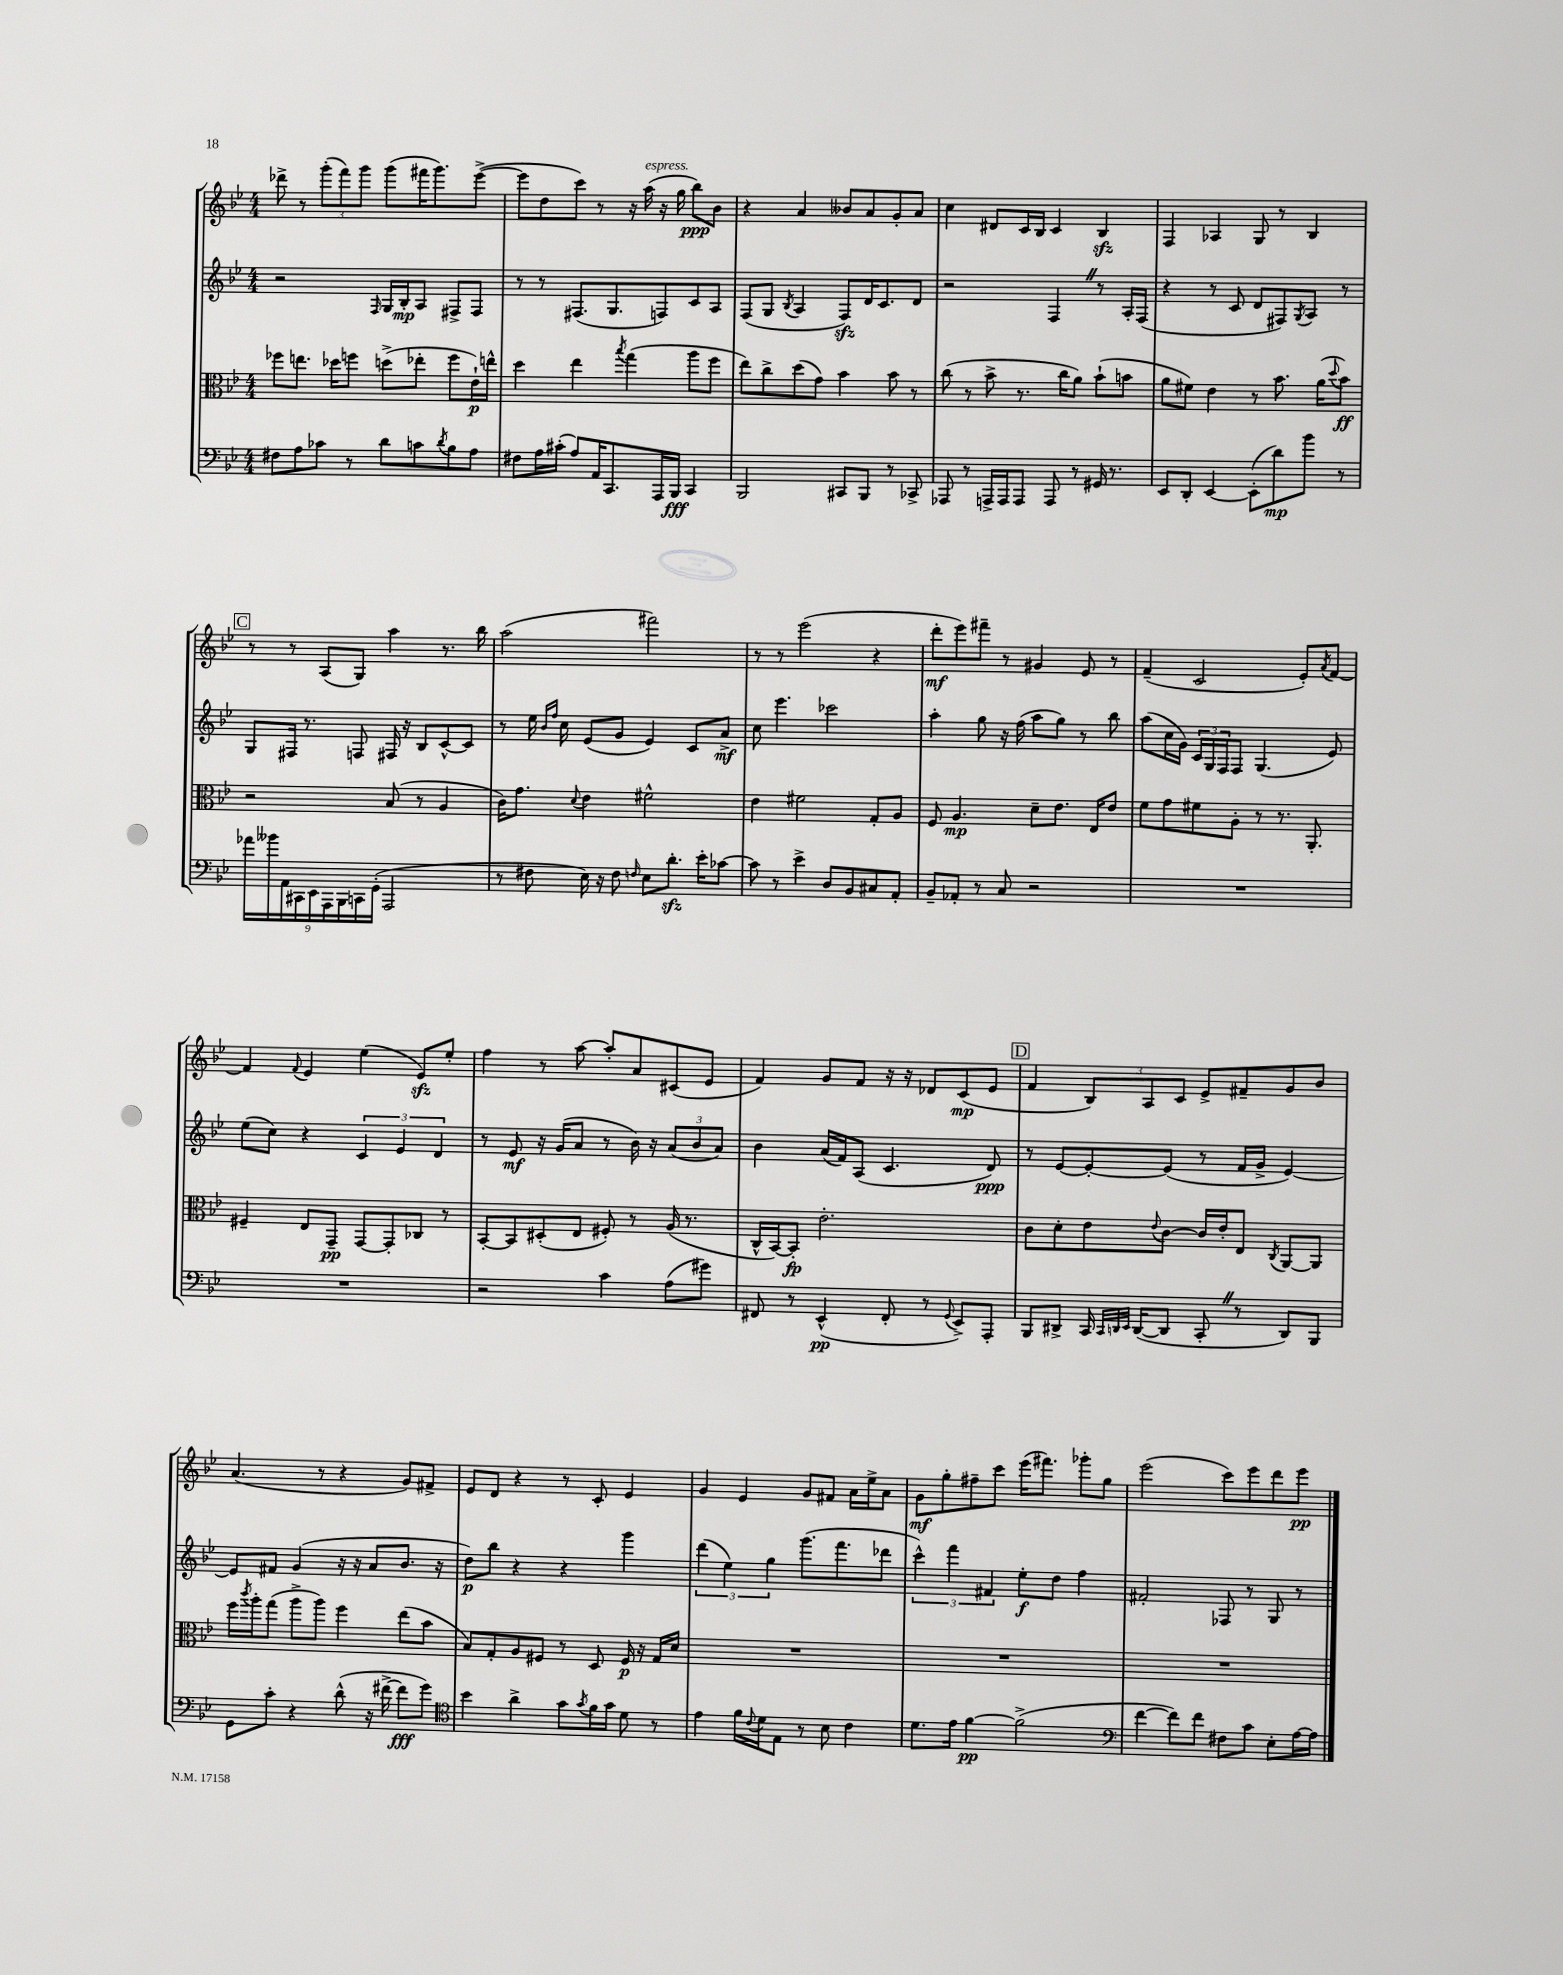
<<
\new StaffGroup <<
\new Staff = "s0" {
    \clef treble \key bes \major \numericTimeSignature \time 4/4
    des'''8-> r8 \tuplet 3/2 { g'''8-.( f'''8) g'''8 } g'''8( fis'''16 g'''8.) ees'''8~->( |
    ees'''8 d''8 c'''8) r8 r16 a''16^\markup { \italic "espress." }( r16 g''16 bes''8\ppp) bes'8 |
    r4 a'4 beses'8 a'8 g'8-. a'8 |
    c''4 dis'8 c'16 bes16 c'4 bes4\sfz |
    f4 aes4 g8 r8 bes4 |
    \mark \markup { \box "C" } r8 r8 a8( g8) a''4 r8. bes''16 |
    a''2( fis'''2) |
    r8 r8 ees'''2( r4 |
    d'''8-.\mf ees'''8) fis'''8-- r8 gis'4 ees'8 r8 |
    f'4--( c'2 ees'8-.) \acciaccatura { a'8 } f'8~ |
    f'4 \appoggiatura { f'8 } ees'4 ees''4( ees'8\sfz) ees''8-. |
    f''4 r8 a''8~ a''8-. a'8 cis'8( ees'8 |
    f'4) g'8 f'8 r16 r16 des'8 c'8\mp( ees'8 |
    \mark \markup { \box "D" } f'4 \tuplet 3/2 { bes8) a8 c'8 } ees'8-> fis'8-- g'8 bes'8 |
    a'4.( r8 r4 g'8) fis'8-> |
    ees'8 d'8 r4 r8 c'8-. ees'4 |
    g'4 ees'4 g'8 fis'8 a'16 ees''16-> a'8 |
    g'8\mf g''8-. fis''8-- c'''8 ees'''16( fis'''8.) ges'''8-. g''8 |
    ees'''2( c'''8) ees'''8 d'''8 ees'''8\pp \bar "|." |
}
\new Staff = "s1" {
    \clef treble \key bes \major \numericTimeSignature \time 4/4
    r2 \grace { f16 } g16 bes16-.\mp a8 fis8-> fis8 |
    r8 r8 fis8.( g8. f8) c'8 a8 |
    f8( g8 \acciaccatura { bes8 } a4 f8\sfz) d'16 c'8. d'8 |
    r2 f4 \once \override BreathingSign.text = \markup { \musicglyph "scripts.caesura.straight" } \breathe r8 a16-. f16( |
    r4 r8 c'8 d'8 fis8) \acciaccatura { g8 } a8 r8 |
    \mark \markup { \box "C" } g8 fis16 r8. f8 fis16 r16 bes8 c'8~-^ c'8 |
    r8 ees''16 \grace { bes'16 f''16 } c''16 ees'8( g'8 ees'4) c'8 a'8->\mf |
    c''8 ees'''4. ces'''2 |
    a''4-. g''8 r16 f''16( a''8 g''8) r8 bes''8 |
    a''8( c''16 g'16) \tuplet 3/2 { c'16 g16 f16 } f8 g4.( ees'8) |
    ees''8( c''8) r4 \tuplet 3/2 { c'4 ees'4 d'4 } |
    r8 ees'8\mf r16 g'16( a'8 r8 bes'16) r16 \tuplet 3/2 { a'8( bes'8 a'8) } |
    bes'4 a'16( f'16) a8( c'4. d'8\ppp) |
    \mark \markup { \box "D" } r8 ees'8~ ees'8~-. ees'8( r8 f'16 g'16-> ees'4~) |
    ees'8 fis'8 g'4( r16 r16 a'8 bes'8. r16 |
    d''8\p) bes''8 r4 r4 g'''4 |
    \tuplet 3/2 { d'''4( ees''4) g''4 } g'''8.( f'''8. des'''8 |
    \tuplet 3/2 { c'''4-^) f'''4 fis'4 } ees''8-.\f d''8 f''4 |
    fis'2-. fes8 r8 g8 r8 \bar "|." |
}
\new Staff = "s2" {
    \clef alto \key bes \major \numericTimeSignature \time 4/4
    fes''8 e''8. des''16 f''8 d''8->( ees''8-. f''8 ees'16-!\p) e''16-^ |
    d''4 ees''4 \acciaccatura { bes''8 } g''4( a''8 f''8 |
    ees''8) c''8-> d''8( g'8) bes'4 bes'8 r8 |
    c''8( r8 bes'8-> r8. c''16 a'8) bes'8-!( b'8 |
    a'8 fis'8) ees'4 r8 bes'8. a'16( \appoggiatura { d''8 } bes'8\ff) |
    \mark \markup { \box "C" } r2 bes8( r8 a4 |
    c'16) g'8. \appoggiatura { d'8 } ees'4 fis'2-^ |
    ees'4 fis'2 g8-. a8 |
    f8 a4.\mp d'8-- ees'8. ees16 ees'8 |
    f'8 g'8 fis'8 a8-. r8 r8. a,8.-. |
    fis4-- ees8 g,8--\pp g,8~ g,8-. ces8 r8 |
    bes,8~-. bes,8 dis8-.( ees8 fis8-.) r8 a16( r8. |
    c16-^ bes,16~) bes,8-.\fp ees'2.-. |
    \mark \markup { \box "D" } c'8 d'8-. ees'8 \appoggiatura { ees'8 } c'8~ c'16 ees'16-. ees8 \acciaccatura { c8 } a,8~ a,8 |
    f''16 \acciaccatura { c'''8 } a''16-. g''8( a''8-> a''8) f''4 ees''8( bes'8 |
    bes8) g8-. a8 fis8 r8 d8 fis16\p r16 g16 d'16 |
    R1 |
    R1 |
    R1 \bar "|." |
}
\new Staff = "s3" {
    \clef bass \key bes \major \numericTimeSignature \time 4/4
    fis8 a8 ces'8 r8 d'8 c'8 \acciaccatura { d'8 } bes8 a8 |
    fis8 a16 cis'16-.( a8) a,16 c,8. a,,16 bes,,16\fff c,4 |
    bes,,2 cis,8 bes,,8 r8 ces,8-> |
    aes,,8 r8 a,,16-> a,,16 a,,8 a,,8 r8 gis,16 r8. |
    ees,8 d,8-. ees,4~ ees,8-.( d'8\mp) bes'8 r8 |
    \mark \markup { \box "C" } \tuplet 9/8 { aes'16 beses'16 a,16 cis,16 ees,16 a,,16 bes,,16 c,16 g,16-.( } a,,2 |
    r8 fis8 ees16) r16 fis8 \grace { f16 } ees8 d'8.-.\sfz ees'16-. ces'8~ |
    ces'8 r8 ees'4-> d8 bes,8 cis8 a,8-. |
    bes,8-- aes,8-. r8 c8 r2 |
    R1 |
    R1 |
    r2 c'4 a8( gis'8) |
    fis,8 r8 ees,4-^\pp( fis,8-. r8 \appoggiatura { g,8 } ees,8->) a,,8-. |
    \mark \markup { \box "D" } bes,,8 dis,8-> c,16 \grace { c,32 d,32 ees,32 } d,16~( d,8 c,8-. \once \override BreathingSign.text = \markup { \musicglyph "scripts.caesura.straight" } \breathe r8 d,8) bes,,8 |
    g,8 c'8-. r4 d'8-^( r16 fis'16~-> fis'8\fff g'8) |
    \clef tenor bes'4 a'4-> g'8 \acciaccatura { g'8 } f'16 g'16 d'8 r8 |
    ees'4 f'16 \appoggiatura { c'8 } d'16 ees8 r8 bes8 c'4 |
    d'8. ees'16 f'4~\pp f'2->( |
    \clef bass f'4~ f'8) f'8 fis8 c'8 ees8-. a16~ a16 \bar "|." |
}
>>
>>
\layout { \context { \Score \remove "Bar_number_engraver" } }
